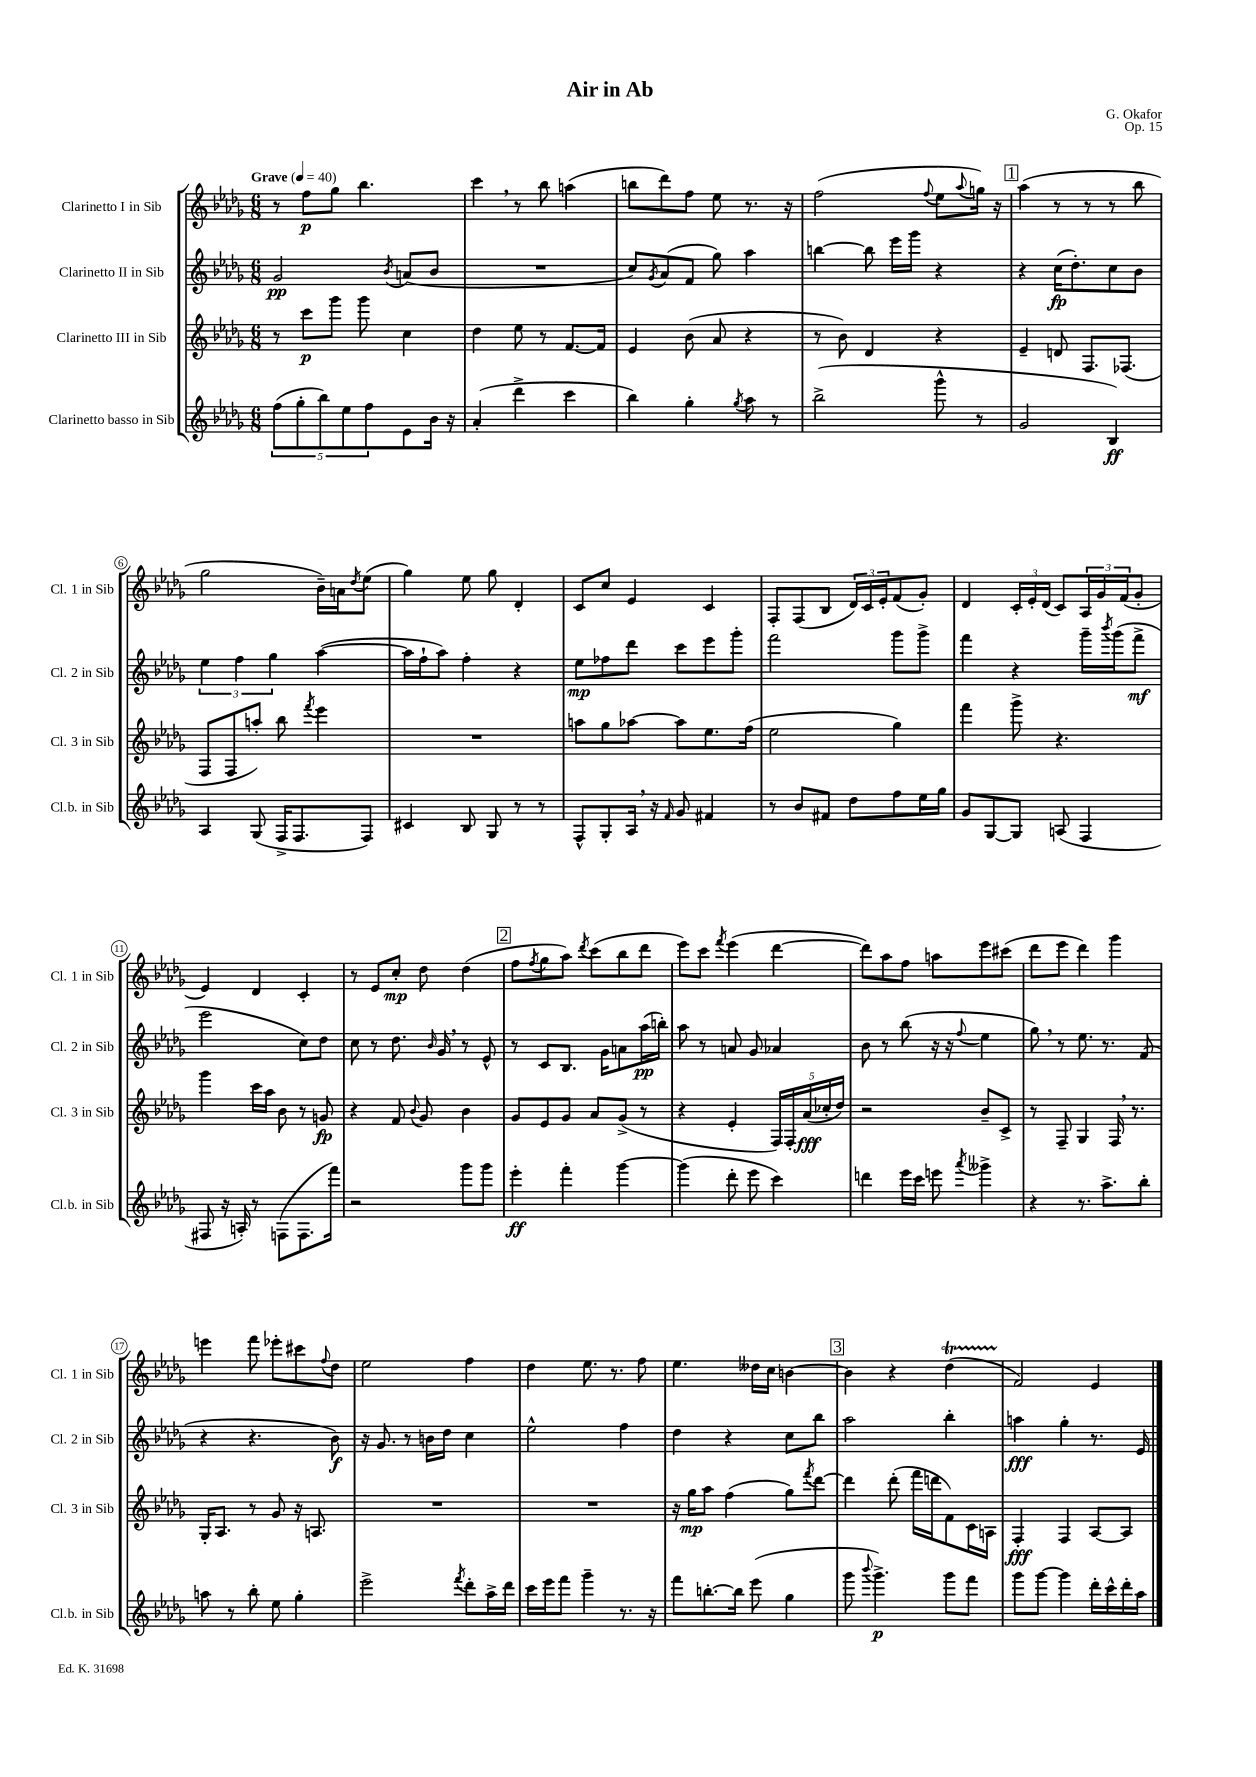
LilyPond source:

\header { title = "Air in Ab" composer = "G. Okafor" opus = "Op. 15" }
<<
\new StaffGroup <<
\new Staff = "s0" \with { instrumentName = "Clarinetto I in Sib" shortInstrumentName = "Cl. 1 in Sib" } {
    \clef treble \key des \major \numericTimeSignature \time 6/8 \tempo "Grave" 4 = 40
    r8 f''8\p ges''8 bes''4. |
    c'''4 \breathe r8 bes''8 a''4( |
    b''8 des'''8) f''8 ees''8 r8. r16 |
    f''2( \appoggiatura { f''8 } ees''8 \appoggiatura { aes''8 } g''16) r16 |
    \mark \markup { \box "1" } aes''4( r8 r8 r8 bes''8 |
    ges''2 bes'16--) a'16 \acciaccatura { des''8 } ees''8( |
    ges''4) ees''8 ges''8 des'4-. |
    c'8 c''8 ees'4 c'4 |
    f8-. f8( bes8 \tuplet 3/2 { des'16) c'16 ees'16-. } f'8( ges'8-.) |
    des'4 \tuplet 3/2 { c'16-. ees'16-. des'16( } c'8) \tuplet 3/2 { aes16 ges'16 f'16( } ges'8-. |
    ees'4) des'4 c'4-. |
    r8 ees'8 c''8-.\mp des''8 des''4( |
    \mark \markup { \box "2" } f''8 \acciaccatura { f''8 } ges''8 aes''8) \acciaccatura { des'''8 } c'''8( bes''8 des'''8 |
    ees'''8) c'''8 \acciaccatura { f'''8 } ees'''4( des'''4~ |
    des'''8) aes''8 f''8 a''8 ees'''8 cis'''8( |
    des'''8 ees'''8 des'''4) ges'''4 |
    e'''4 f'''8 ees'''8-. cis'''8 \appoggiatura { f''8 } des''8 |
    ees''2 f''4 |
    des''4 ees''8. r8. f''8 |
    ees''4. deses''16 c''16 b'4~ |
    \mark \markup { \box "3" } b'4 r4 des''4\startTrillSpan( |
    f'2\stopTrillSpan) ees'4 \bar "|." |
}
\new Staff = "s1" \with { instrumentName = "Clarinetto II in Sib" shortInstrumentName = "Cl. 2 in Sib" } {
    \clef treble \key des \major \numericTimeSignature \time 6/8
    ges'2\pp \acciaccatura { bes'8 } a'8( bes'8 |
    R2. |
    c''8) \acciaccatura { ges'8 } aes'8( f'8 ges''8) aes''4 |
    b''4~ b''8 ees'''16 ges'''16 r4 |
    \mark \markup { \box "1" } r4 c''16\fp( des''8.-.) c''8 bes'8 |
    \tuplet 3/2 { ees''4 f''4 ges''4 } aes''4~( |
    aes''16 f''16-! aes''8) f''4-. r4 |
    ees''8\mp fes''8 des'''8 c'''8 ees'''8 ges'''8-. |
    f'''2 ges'''8 ges'''8-> |
    f'''4 r4 ges'''16-- \acciaccatura { bes'''8 } ges'''16( f'''8->\mf |
    ees'''2 c''8) des''8 |
    c''8 r8 des''8. \grace { bes'16 } ges'16 \breathe r8 ees'8-^ |
    \mark \markup { \box "2" } r8 c'8 bes8. ges'16 a'8 aes''16\pp( b''16-.) |
    aes''8 r8 a'8 ges'8 aes'4 |
    bes'8 r8 bes''8( r16 r16 \appoggiatura { f''8 } ees''4 |
    ges''8) \breathe r8 ees''8. r8. f'8( |
    r4 r4. bes'8\f) |
    r16 ges'8. r8 b'16 des''16 c''4 |
    ees''2-^ f''4 |
    des''4 r4 c''8 bes''8 |
    \mark \markup { \box "3" } aes''2 bes''4-. |
    a''4\fff ges''4-. r8. ees'16 \bar "|." |
}
\new Staff = "s2" \with { instrumentName = "Clarinetto III in Sib" shortInstrumentName = "Cl. 3 in Sib" } {
    \clef treble \key des \major \numericTimeSignature \time 6/8
    r8 c'''8\p ges'''8 ges'''8 c''4 |
    des''4 ees''8 r8 f'8.~ f'16 |
    ees'4 bes'8( aes'8 r4 |
    r8 bes'8) des'4 r4 |
    \mark \markup { \box "1" } ees'4-- d'8 f8. fes8.( |
    f8 f8 a''8-.) bes''8 \acciaccatura { f'''8 } ees'''4 |
    R2. |
    a''8 ges''8 aes''8~ aes''8 ees''8. f''16( |
    ees''2 ges''4) |
    f'''4 ges'''8-> r4. |
    ges'''4 c'''16 aes''16 bes'8 r8 g'8\fp |
    r4 f'8 \appoggiatura { bes'8 } ges'8 bes'4 |
    \mark \markup { \box "2" } ges'8 ees'8 ges'8 aes'8 ges'8->( r8 |
    r4 ees'4-. \tuplet 5/4 { f16) f16-. aes'16\fff( ces''16-. des''16) } |
    r2 bes'8-- c'8-> |
    r8 f8-- ges4 f16 \breathe r8. |
    ges16-. aes8. r8 ges'8 r16 a8. |
    R2. |
    R2. |
    r16 ges''16\mp aes''8 f''4( ges''8) \acciaccatura { f'''8 } des'''8~ |
    \mark \markup { \box "3" } des'''4 des'''8-.( f'''16 d'''16 f'8) c'16 a16 |
    f4-.\fff f4 aes8~ aes8 \bar "|." |
}
\new Staff = "s3" \with { instrumentName = "Clarinetto basso in Sib" shortInstrumentName = "Cl.b. in Sib" } {
    \clef treble \key des \major \numericTimeSignature \time 6/8
    \tuplet 5/4 { f''8( ges''8-. bes''8) ees''8 f''8 } ees'8 bes'16 r16 |
    aes'4-.( des'''4-> c'''4 |
    bes''4) ges''4-. \acciaccatura { ges''8 } aes''8 r8 |
    bes''2->( ges'''8-^ r8 |
    \mark \markup { \box "1" } ges'2 bes4\ff) |
    aes4 ges8( f16-> f8. f8) |
    cis'4 bes8 ges8 r8 r8 |
    f8-^ ges8-. aes16 \breathe r16 \grace { f'16 } ges'8 fis'4 |
    r8 bes'8 fis'8 des''8 f''8 ees''16 ges''16 |
    ges'8 ges8~ ges8 a8( f4 |
    fis8 r16 a16-.) r8 f8( f8. f'''16) |
    r2 ges'''8 ges'''8 |
    \mark \markup { \box "2" } ees'''4-.\ff f'''4-. ges'''4~ |
    ges'''4( des'''8-. ees'''8 c'''4) |
    d'''4 ees'''16 c'''16 e'''8 \acciaccatura { aes'''8 } geses'''4-> |
    r4 r8. aes''8.-> bes''8-. |
    a''8 r8 bes''8-. ees''8 ges''4-. |
    ees'''2-> \acciaccatura { f'''8 } des'''8-. aes''16-> des'''16 |
    c'''16 ees'''16 f'''8 ges'''4-- r8. r16 |
    f'''8 b''8.~-. b''16 ees'''8( ges''4 |
    \mark \markup { \box "3" } ges'''8 \appoggiatura { bes'''8 } ges'''4.->\p) ges'''8 f'''8 |
    ges'''8 ges'''8~ ges'''4 des'''16-. c'''16-^ des'''16-. aes''16 \bar "|." |
}
>>
>>
\layout { \context { \Score \override BarNumber.stencil = #(make-stencil-circler 0.1 0.3 ly:text-interface::print) } }
